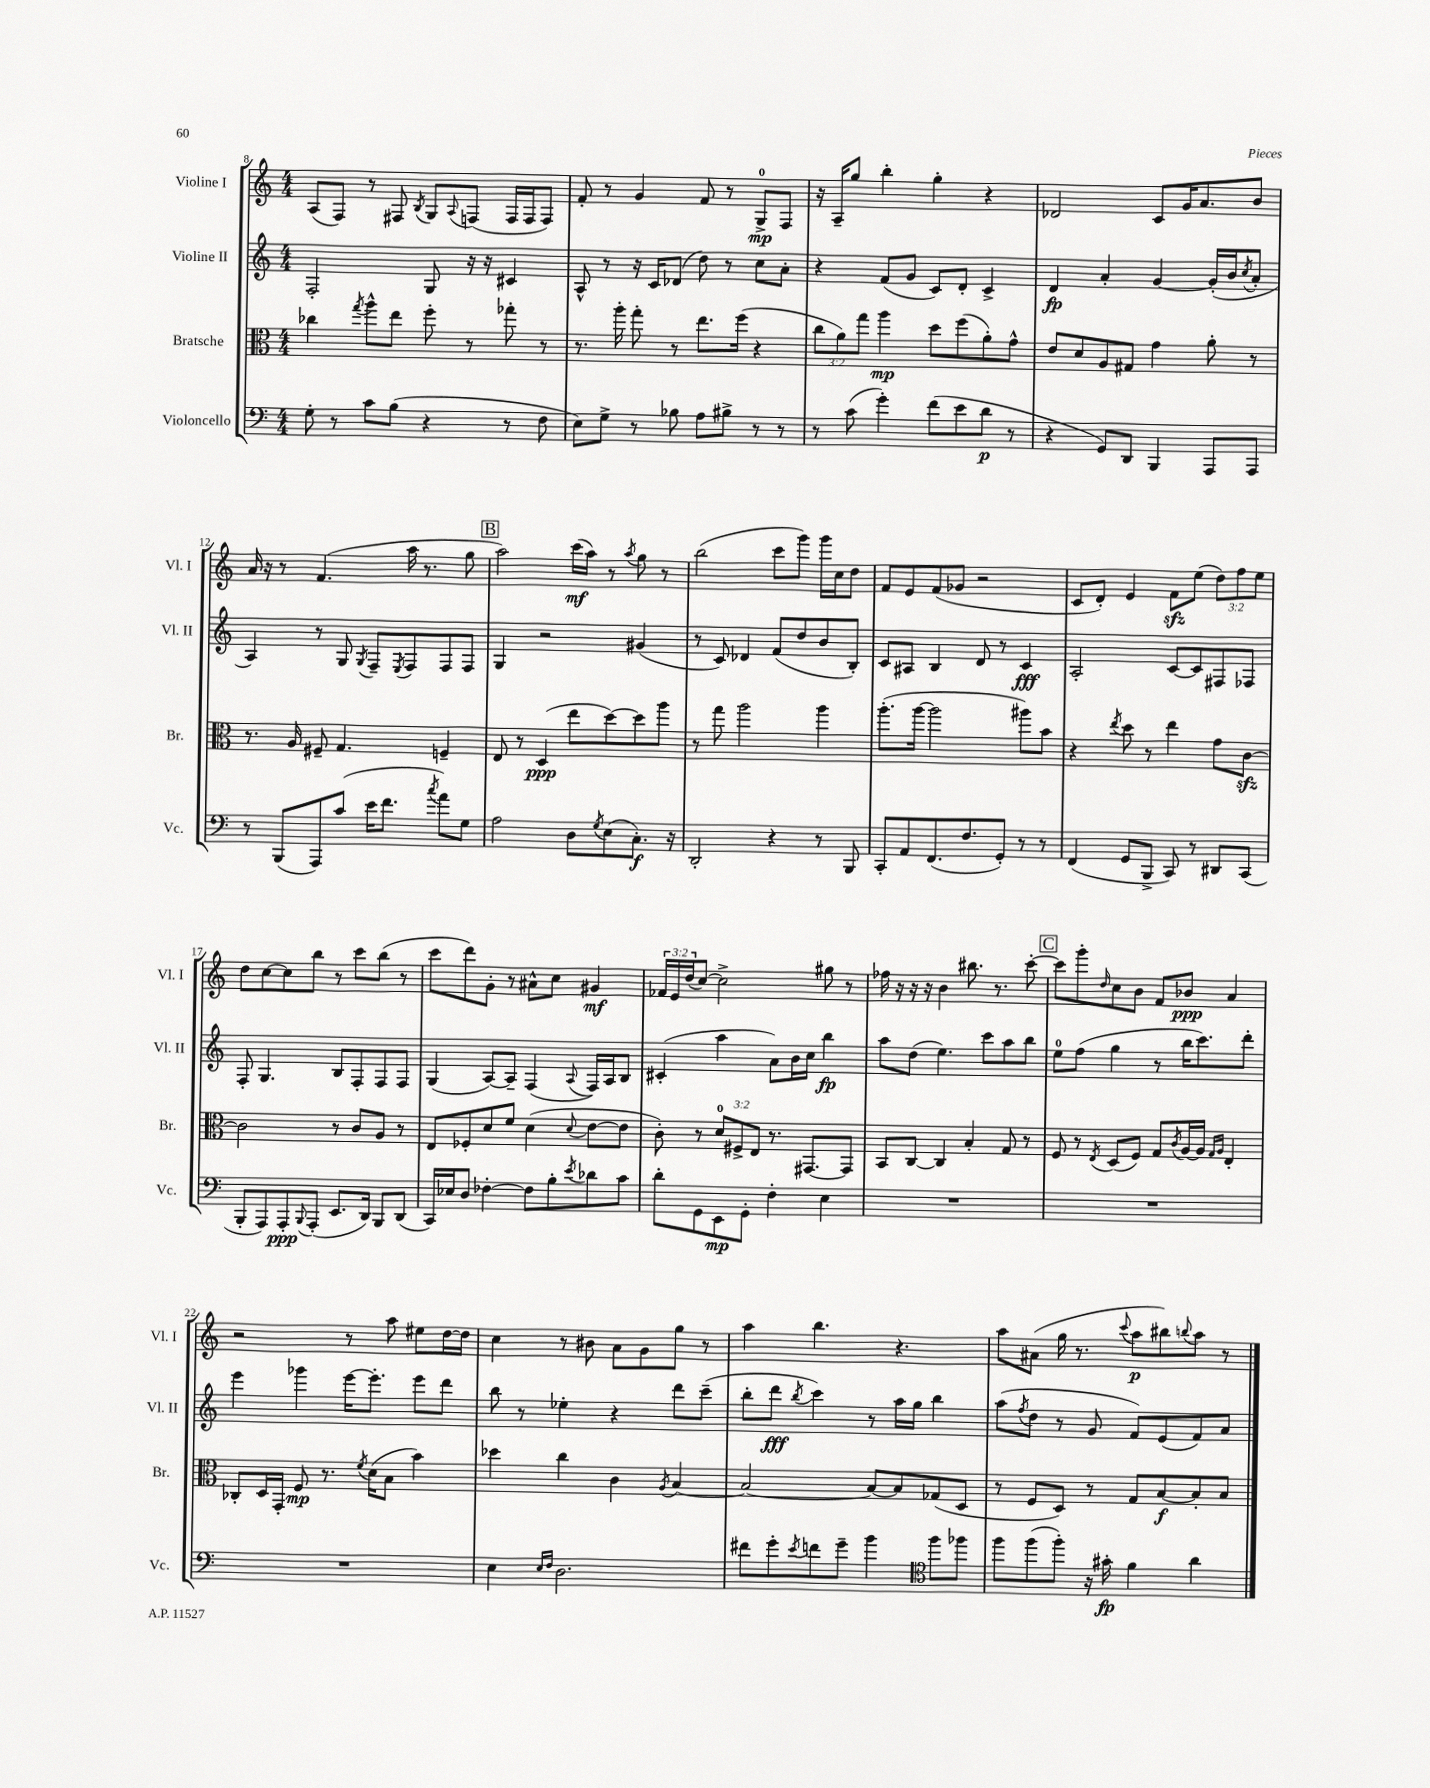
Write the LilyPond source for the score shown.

<<
\new StaffGroup <<
\new Staff = "s0" \with { instrumentName = "Violine I" shortInstrumentName = "Vl. I" } {
    \clef treble \key c \major \numericTimeSignature \time 4/4 \override Staff.TupletNumber.text = #tuplet-number::calc-fraction-text
    a8( f8) r8 fis8 \acciaccatura { b8 } g8 \appoggiatura { a8 } f8( f16 f16 f8) |
    f'8-. r8 g'4 f'8 r8 g8-0->\mp f8 |
    r16 a16-- g''8 b''4-. g''4-. r4 |
    des'2 c'8 g'16 a'8. b'8 |
    a'16 r16 r8 f'4.( a''16 r8. g''8 |
    \mark \markup { \box "B" } a''2) c'''16\mf( a''16) r8 \acciaccatura { a''8 } g''8 r8 |
    b''2( c'''8 g'''8) g'''16 c''16 d''8 |
    f'8 e'8 f'8( ges'8 r2 |
    c'8 d'8-.) e'4 f'8\sfz e''8( \tuplet 3/2 { d''8) f''8 e''8 } |
    d''8 c''8~ c''8 b''8 r8 c'''8 b''8( r8 |
    c'''8 d'''8) g'8-. r8 ais'8-^ c''8 gis'4\mf |
    \tuplet 3/2 { fes'16 e'16 d''16( } c''8~) c''2-> gis''8 r8 |
    fes''16 r16 r16 r16 b'4 bis''8. r8. c'''8~-. |
    \mark \markup { \box "C" } c'''8 g'''8-. \grace { d''16 } c''8 b'8 f'8 bes'8\ppp a'4 |
    r2 r8 a''8 eis''8 d''16~ d''16 |
    c''4 r8 bis'8 a'8 g'8 g''8 r8 |
    a''4 b''4. r4. |
    a''8 ais'8( g''16 r8. \appoggiatura { c'''8 } a''8\p bis''8) \appoggiatura { b''8 } a''8 r8 \bar "|." |
}
\new Staff = "s1" \with { instrumentName = "Violine II" shortInstrumentName = "Vl. II" } {
    \clef treble \key c \major \numericTimeSignature \time 4/4
    f2-. g8 r16 r16 cis'4 |
    a8-^ r8 r16 c'16 des'8( d''8) r8 c''8 a'8-. |
    r4 f'8( g'8 c'8) d'8-. c'4-> |
    d'4\fp a'4-. g'4~ g'16-.( b'16 \acciaccatura { c''8 } a'8-. |
    a4) r8 g8 \acciaccatura { g8 } f8-- \acciaccatura { e8 } f8 f8 f8 |
    \mark \markup { \box "B" } g4 r2 gis'4( |
    r8 c'8) des'4 f'8( d''8 b'8 b8-.) |
    c'8 ais8 b4 d'8 r8 c'4\fff |
    a2-. c'8~ c'8 fis8 fes8 |
    f8-. g4. b8 f8-. f8 f8 |
    g4( a8~) a8-- f4( \appoggiatura { a8 } f16) a16 b8 |
    cis'4-.( a''4 a'8) b'16 c''16 b''4\fp |
    a''8 d''8( e''4.) c'''8 a''8 b''8 |
    \mark \markup { \box "C" } e''8-0 f''8( g''4 r8 b''16 c'''8.) d'''8-. |
    e'''4 ges'''4 e'''16~ e'''8.-. e'''8 d'''8 |
    b''8 r8 ees''4-. r4 d'''8 c'''8--( |
    b''8-. d'''8\fff \acciaccatura { b''8 } c'''4) r8 a''16 g''16 b''4 |
    a''8( \acciaccatura { f''8 } d''8 r8 g'8 f'8) e'8( f'8) a'8 \bar "|." |
}
\new Staff = "s2" \with { instrumentName = "Bratsche" shortInstrumentName = "Br." } {
    \clef alto \key c \major \numericTimeSignature \time 4/4 \override Staff.TupletNumber.text = #tuplet-number::calc-fraction-text
    ces''4 \acciaccatura { g''8 } a''8-^ e''8 f''8-. r8 ges''8-. r8 |
    r8. a''16-. g''8-. r8 e''8. f''16( r4 |
    \tuplet 3/2 { c''8 a'8) g''8 } a''4\mp d''8 f''8( a'8-.) g'8-^ |
    e'8 d'8 a8 gis8 g'4 a'8-. r8 |
    r8. a16 fis8-- g4. f4-- |
    \mark \markup { \box "B" } e8 r8 d4\ppp( e''8 d''8~) d''8 a''8 |
    r8 g''8 a''2 a''4 |
    a''8.-.( a''16~ a''2 ais''8) b'8 |
    r4 \acciaccatura { e''8 } d''8 r8 e''4 g'8 c'8~\sfz |
    c'2 r8 c'8 a8 r8 |
    e8 fes8-. d'8 f'8 d'4( \appoggiatura { d'8 } e'8~ e'8 |
    c'8-.) r8 \tuplet 3/2 { d'8-0 fis8-> e8 } r8. gis,8.~ gis,8 |
    b,8 c8~ c4 b4-. g8 r8 |
    \mark \markup { \box "C" } f8 r8 \acciaccatura { e8 } d8( f8) g8 \acciaccatura { c'8 } a16~ a16 \grace { g16 a16 } e4-. |
    ces8-. d16 g,16-. f8\mp r8. \acciaccatura { f'8 } d'16( b8 b'4) |
    des''4 c''4 c'4 \acciaccatura { a8 } b4~ |
    b2~ b8~ b8 ges8( d8 |
    r8 f8 d8) r8 g8 b8~\f b8-. b8 \bar "|." |
}
\new Staff = "s3" \with { instrumentName = "Violoncello" shortInstrumentName = "Vc." } {
    \clef bass \key c \major \numericTimeSignature \time 4/4
    g8-. r8 c'8 b8( r4 r8 f8 |
    e8) g8-> r8 bes8 a8 bis8-> r8 r8 |
    r8 c'8( g'4-.) f'8( e'8 d'8\p r8 |
    r4 g,8) d,8 b,,4 a,,8 a,,8 |
    r8 b,,8( a,,8) c'8( e'16 f'8. \acciaccatura { c''8 } a'8) g8 |
    \mark \markup { \box "B" } a2 d8 \acciaccatura { g8 } e8( c8.-.\f) r16 |
    d,2-. r4 r8 b,,8 |
    c,8-. a,8 f,8.( f8. g,8-.) r8 r8 |
    f,4( g,8 b,,8-> c,8) r8 dis,8 c,8( |
    b,,8-. a,,8) a,,8-.\ppp \appoggiatura { b,,8 } a,,8-.( e,8. d,16) b,,8 d,8( |
    c,16) ees16 d8 fes4~-. fes8 b8-. \acciaccatura { e'8 } des'8 c'8 |
    d'8-. g,8 e,8\mp g,8-. f4-. e4 |
    R1 |
    \mark \markup { \box "C" } R1 |
    R1 |
    e4 \grace { e16 f16 } d2. |
    fis'8 g'8-. \acciaccatura { e'8 } f'8 g'8-- b'4 \clef tenor f''8 fes''8 |
    f''8 f''8( f''8-.) r16 gis'16-.\fp f'4 a'4 \bar "|." |
}
>>
>>
\layout { \context { \Score currentBarNumber = #8 } }
